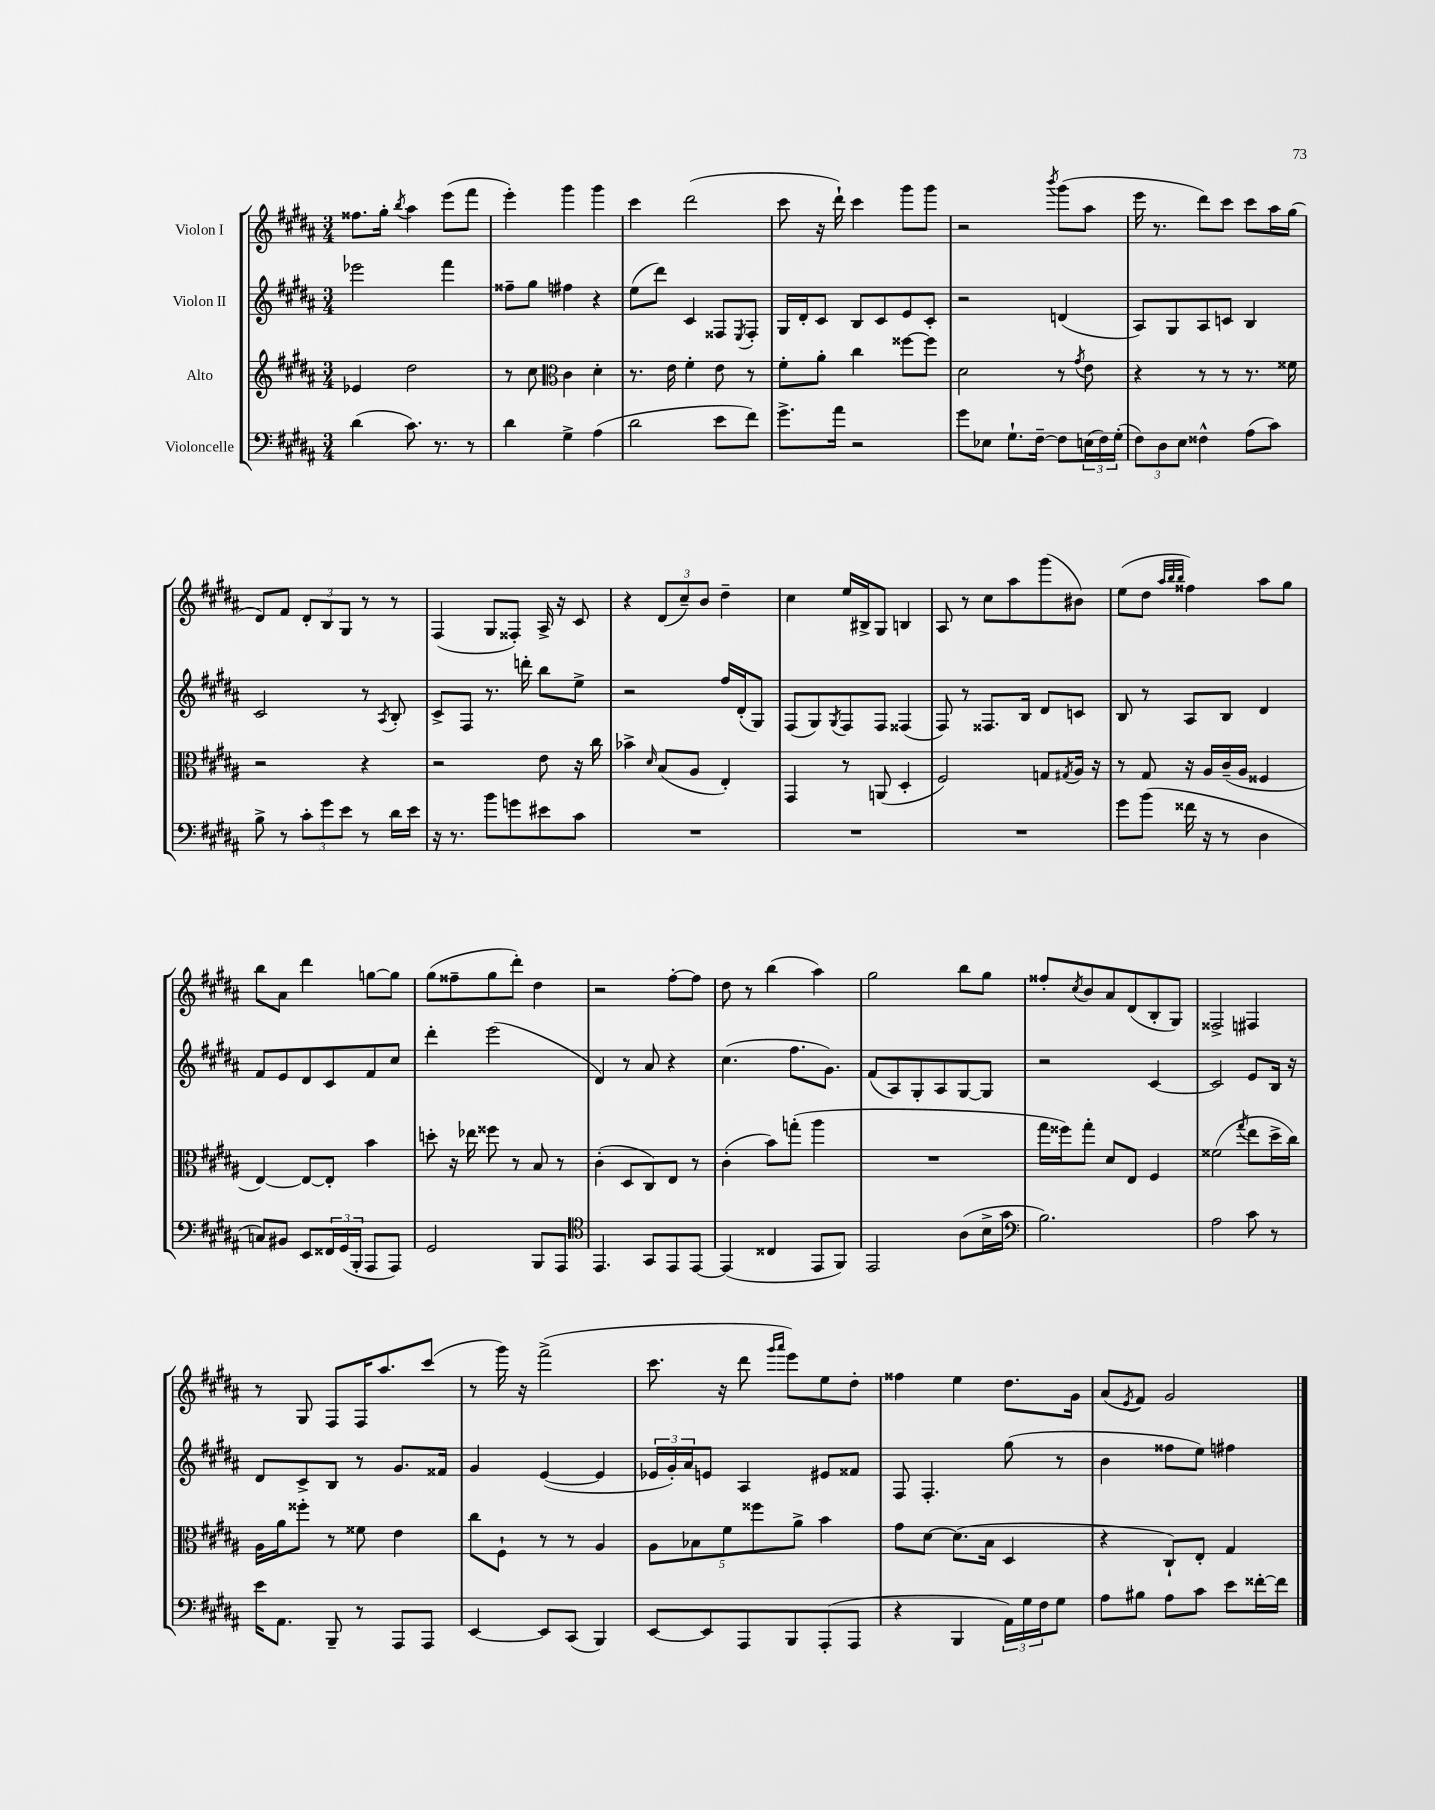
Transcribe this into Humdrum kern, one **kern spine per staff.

**kern	**kern	**kern	**kern
*staff4	*staff3	*staff2	*staff1
*clefF4	*clefG2	*clefG2	*clefG2
*k[f#c#g#d#a#]	*k[f#c#g#d#a#]	*k[f#c#g#d#a#]	*k[f#c#g#d#a#]
*M3/4	*M3/4	*M3/4	*M3/4
(4d#\	4e-/	2eee-\	8.ff##\L
.	.	.	16gg#'\Jk
.	.	.	8qbb/
8.c#\)	2dd#\	.	4aa#\
8.r	.	.	.
.	.	4fff#\	(8eee\L
8r	.	.	8fff#\J
=	=	=	=
4d#\	8r	8ff##~\L	4eee'\)
.	8cc#\	8gg#\J	.
*	*clefC3	*	*
4G#^\	4c#\	4ff#\	4ggg#\
(4A#\	4d#'\	4r	4ggg#\
=	=	=	=
2d#\	8.r	(8ee\L	4ccc#\
.	.	8ddd#\J)	.
.	16e\	.	.
.	4f#'\	4c#/	(2ddd#\
8e\L	8e\	8F##/L	.
.	.	8qE/	.
8f#\J)	8r	8F##'/J	.
=	=	=	=
8.g#^\L	8f#'\L	16G#/LL	8ccc#\
.	.	16d#'/J	.
.	8a#'\J	8c#/J	16r
16a#\Jk	.	.	16ddd#`\)
2r	4cc#\	8B/L	4ccc#\
.	.	8c#/	.
.	[8ff##\L	8e/	8ggg#\L
.	8ff##\]J	8c#'/J	8ggg#\J
=	=	=	=
8g#\L	2d#\	2r	2r
8E-\J	.	.	.
8.G#`\L	.	.	.
[16F#~\Jk	.	.	.
.	.	.	8qbbb/
8F#\]L	8r	(4d/	(8ggg#\L
.	8qg#/	.	.
(24E\L	8e\	.	8aa#\J
24F#\)	.	.	.
(24G#'\JJ	.	.	.
=	=	=	=
12F#\L)	4r	8A#/L)	16eee\
.	.	.	8.r
12D#\	.	.	.
.	.	8G#/	.
12E\J	.	.	.
4F##^^\	8r	8A#/	8ddd#\L)
.	8r	8c/J	8ccc#\J
(8A#\L	8.r	4B/	8ccc#\L
8c#\J)	.	.	16aa#\L
.	16f##\	.	(16gg#\JJ
=	=	=	=
8B^\	2r	2c#/	8d#/L)
8r	.	.	8f#/J
12c#'\L	.	.	12d#'/L
12g#\	.	.	12B/
12e\J	.	.	12G#/J
8r	4r	8r	8r
.	.	8qA#/	.
16d#\LL	.	8B'/	8r
16e\JJ	.	.	.
=	=	=	=
16r	2r	8c#^/L	(4F#/
8.r	.	.	.
.	.	8F#/J	.
8b\L	.	8.r	8G#/L
8g\	.	.	8F##'/J)
.	.	16ddd'\	.
8e#\	8e\	8bb\L	16A#^/
.	.	.	16r
8c#\J	16r	8ee^\J	8c#/
.	16cc#\	.	.
=	=	=	=
2.r	4b-^\	2r	4r
.	16qqd#/	.	.
.	(8B/L	.	(12d#/L
.	.	.	12cc#~/)
.	8A#/J	.	.
.	.	.	12b/J
.	4E'/)	16ff#/LL	4dd#~\
.	.	(16d#'/J	.
.	.	8G#/J)	.
=	=	=	=
2.r	4GG#/	(8F#/L	4cc#\
.	.	8G#/)	.
.	.	8qG#/	.
.	8r	8F#/	16ee/LL
.	.	.	16B#^/J
.	(8AA/	8F#/J	8G#/J
.	4D#'/	(4F##/	4B/
=	=	=	=
2.r	2F#/)	8F#/)	8A#/
.	.	8r	8r
.	.	8.F##/L	8cc#\L
.	.	.	8aa#\
.	.	16B/Jk	.
.	8G/L	8d#/L	(8ggg#\
.	8qG#/	.	.
.	16A#/Jk	8c/J	8b#\J)
.	16r	.	.
=	=	=	=
8g#\L	8r	8B/	(8ee\L
(8b\J	8G#/	8r	8dd#\J
.	.	.	32qqaa#/LLL
.	.	.	32qqbb/
.	.	.	32qqbb/JJJ
16f##\	16r	8A#/L	4ff##\)
16r	16A#/LL	.	.
8r	(16c#~/	8B/J	.
.	16A#/JJ	.	.
4D#\	4F##/	4d#/	8aa#\L
.	.	.	8gg#\J
=	=	=	=
8C/L)	[4E/)	8f#/L	8bb\L
8BB#/J	.	8e/	8a#\J
8EE/L	8E/_L	8d#/	4ddd#\
24FF##/L	8E'/]J	8c#/	.
(24GG#/	.	.	.
24BBB'/JJ	.	.	.
8AAA#/L	4b\	8f#/	[8gg\L
8AAA#/J)	.	8cc#/J	8gg\]J
=	=	=	=
2GG#/	8dd'\	4ddd#'\	(8gg#\L
.	16r	.	8ff##~\
.	16ee-\	.	.
.	8ff##\	(2eee\	8gg#\
.	8r	.	8ddd#'\J)
8BBB/L	8B/	.	4dd#\
8AAA#/J	8r	.	.
=	=	=	=
*clefC4	*	*	*
4.EE/	(4c#'\	4d#/)	2r
.	8D#/L	8r	.
8GG#/L	8C#/)	8a#/	.
8EE/	8E/J	4r	[8ff#'\L
[8EE/J	8r	.	8ff#\]J
=	=	=	=
(4EE/]	(4c#'\	(4.cc#\	8dd#\
.	.	.	8r
4C##/	8b\L)	.	(4bb\
.	(8gg'\J	8.ff#\L	.
8EE/L	4aa#\	.	4aa#\)
.	.	8.g#\J)	.
8FF#/J)	.	.	.
=	=	=	=
2EE/	2.r	(8f#/L	2gg#\
.	.	8A#/)	.
.	.	8G#'/	.
.	.	8A#/	.
(8A#\L	.	[8G#/	8bb\L
16B^\L	.	8G#/]J	8gg#\J
16g#\JJ	.	.	.
=	=	=	=
*clefF4	*	*	*
2.B\)	16gg#\LL	2r	8ff##'/L
.	16ff##\J)	.	.
.	.	.	8qcc#/
.	8gg#'\J	.	8b/
.	8d#/L	.	8a#/
.	8E/J	.	(8d#/
.	4F#/	[4c#/	8B'/
.	.	.	8G#/J)
=	=	=	=
2A#\	(2f##\	2c#/]	2F##^/
.	8qgg#/	.	.
8c#\	8ee\L	8e/L	4F#/
8r	16dd#^\L	16B/Jk	.
.	16cc#\JJ)	16r	.
=	=	=	=
16e\LK	16A#\LL	8d#/L	8r
8.AA#\J	16a#\J	.	.
.	8ff##'\J	8c#^/	8G#/
8BBB~/	8r	8B/J	8F#/L
8r	8f##\	8r	16F#/K
.	.	.	8.aa#/
8AAA#/L	4e\	8.g#/L	.
8AAA#/J	.	.	(8ccc#/J
.	.	16f##/Jk	.
=	=	=	=
[4EE/	8cc#\L	4g#/	8r
.	8F#`\J	.	16ggg#\)
.	.	.	16r
8EE/]L	8r	([4e/	(2fff#^\
(8CC#/J	8r	.	.
4BBB/)	4A#/	4e/]	.
=	=	=	=
[8EE/L	10A#\L	24e-/LL	8.ccc#\
.	.	24g#'/)	.
.	.	24a#/J	.
.	10B-\	.	.
8EE/]	.	8e/J	.
.	.	.	16r
.	10f#\	.	.
8AAA#/	.	4A#/	8ddd#\
.	10ff##\	.	.
.	.	.	16qqggg#/LL
.	.	.	16qqaaa#/JJ
8BBB/	.	.	8eee\L)
.	10a#^\J	.	.
(8AAA#'/	4b\	8e#/L	8ee\
8AAA#/J	.	8f##/J	8dd#'\J
=	=	=	=
4r	8g#\L	8F#/	4ff##\
.	[8d#\J	4.F#'/	.
4BBB/	(8.d#\]L	.	4ee\
.	16B\Jk	.	.
24AA#\LL)	4D#/	(8gg#\	8.dd#\L
24G#\	.	.	.
24F#\J	.	.	.
8G#\J	.	8r	.
.	.	.	16g#\Jk
=	=	=	=
8A#\L	4r	4b\	(8a#/L
.	.	.	8qe/
8B#\J	.	.	8f#/J)
8A#\L	8C#`/L)	8ff##\L	2g#/
8c#\J	8E'/J	8ee\J)	.
8e\L	4G#/	4ff#\	.
[16f##'\L	.	.	.
16f##\]JJ	.	.	.
==	==	==	==
*-	*-	*-	*-
